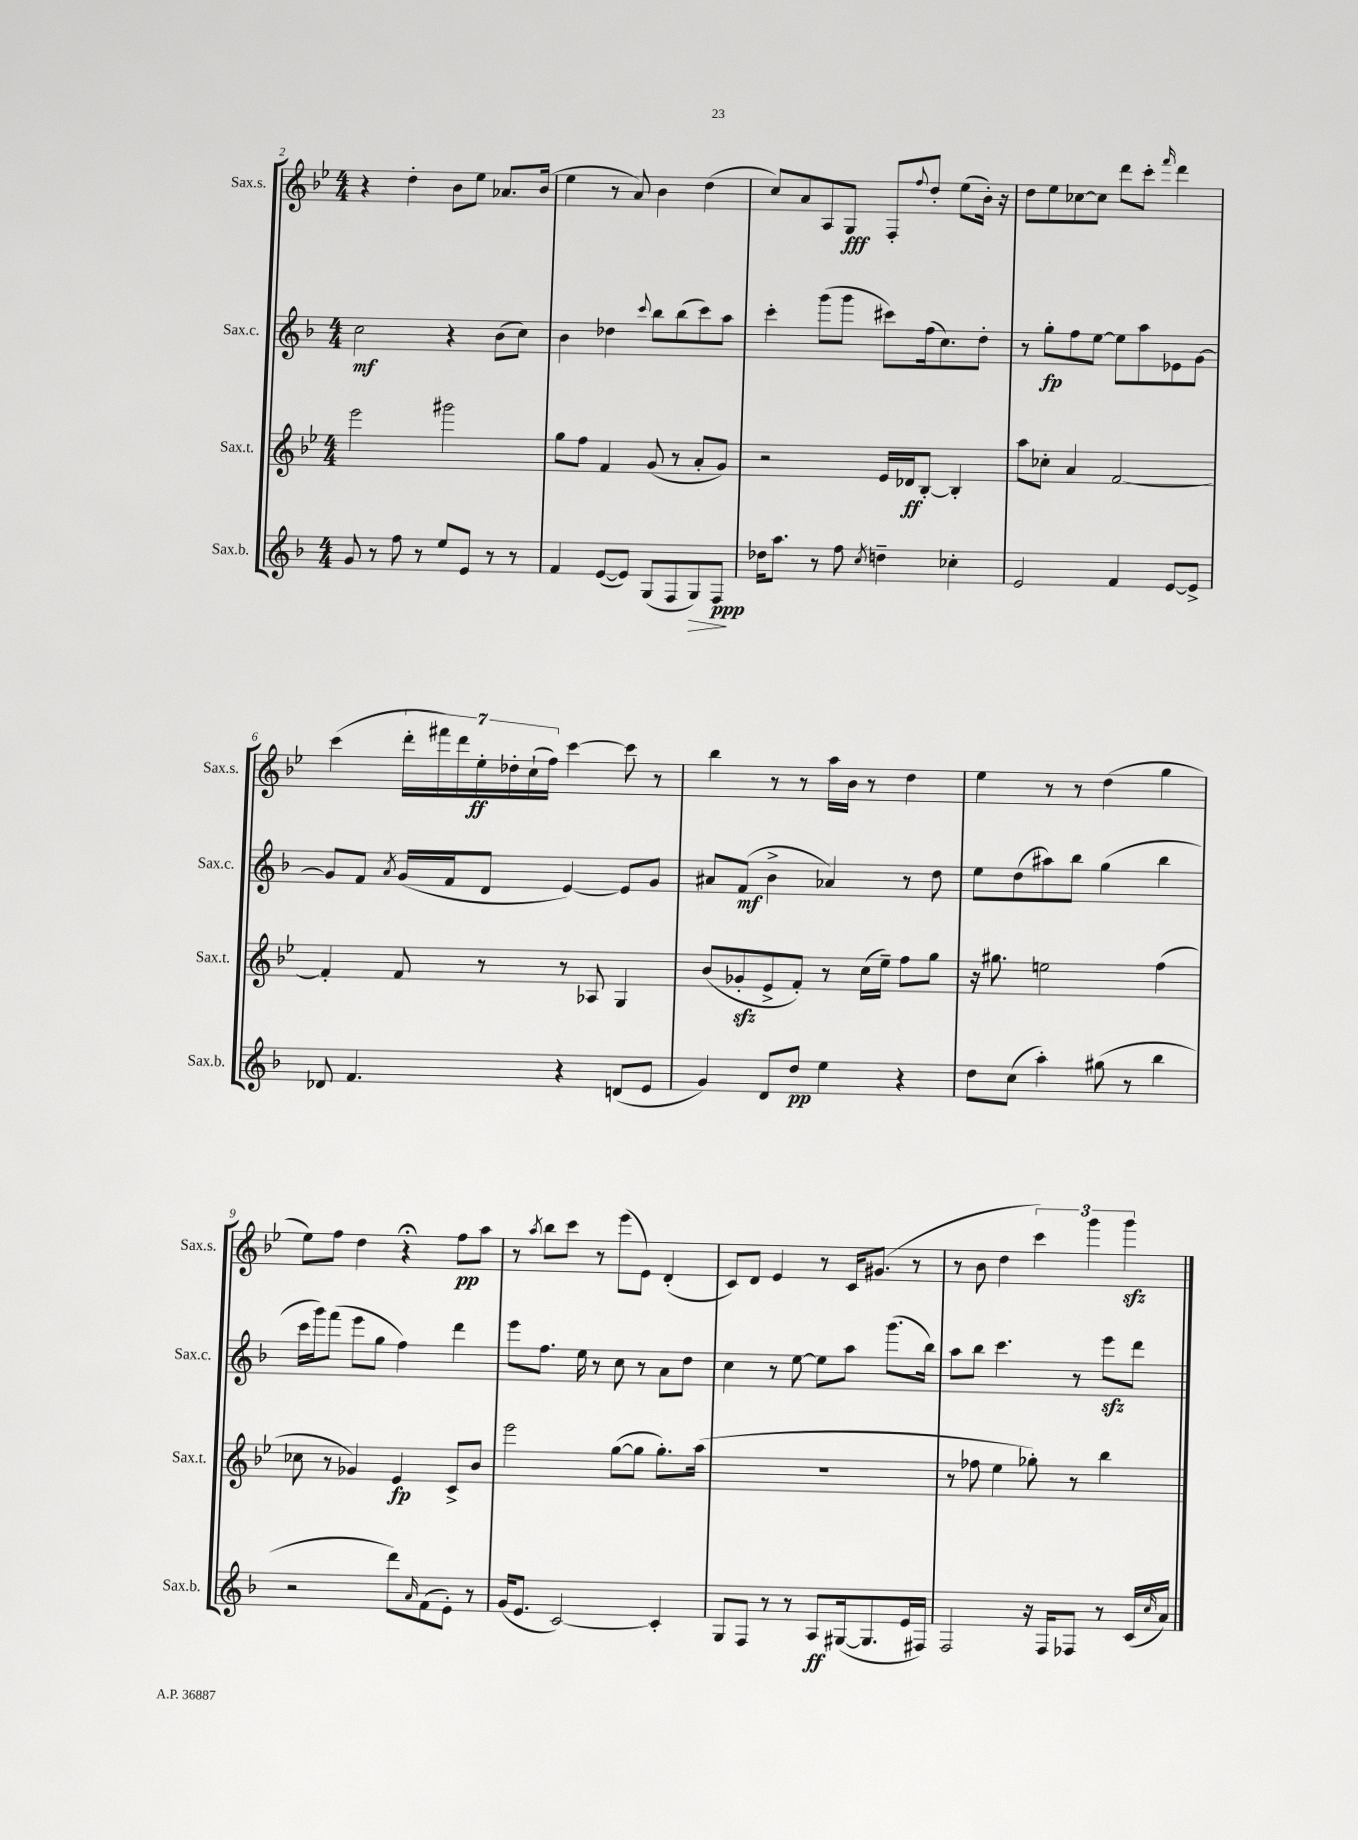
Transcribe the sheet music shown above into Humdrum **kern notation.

**kern	**kern	**kern	**kern
*staff4	*staff3	*staff2	*staff1
*clefG2	*clefG2	*clefG2	*clefG2
*k[b-]	*k[b-e-]	*k[b-]	*k[b-e-]
*M4/4	*M4/4	*M4/4	*M4/4
8g	2eee-	2cc	4r
8r	.	.	.
8ff	.	.	4dd'
8r	.	.	.
8ee	2ggg#	4r	8b-
8e	.	.	8ee-
8r	.	(8b-	8.a-
8r	.	8cc)	.
.	.	.	(16b-
=	=	=	=
4f	8gg	4b-	4ee-
.	8ff	.	.
([8e	4f	4dd-	8r
8e])	.	.	8a)
.	.	8qqccc	.
(8G	(8g	8bb-	4b-
8F	8r	(8bb-	.
8G)	8a'	8ccc)	(4dd
8F	8g)	8aa	.
=	=	=	=
16dd-	2r	4ccc'	8cc)
8.aa	.	.	.
.	.	.	8a
8r	.	(8ggg	8A
8ff	.	8ggg	8G
8qcc	.	.	.
4dd~	16e-	8ccc#)	8F'
.	16d-	.	.
.	.	.	8qqff
.	[8B-'	(16ff	8dd'
.	.	8.cc)	.
4cc-'	4B-']	.	(8ee-
.	.	8dd'	16b-')
.	.	.	16r
=	=	=	=
2e	8aa	8r	8dd
.	8cc-'	8gg'	8ee-
.	4a	8ff	[8cc-
.	.	[8ee	8cc-]
4f	[2f	8ee]	8ddd
.	.	8aa	8ccc'
.	.	.	16qqfff
[8e	.	8e-	4ddd
8e^]	.	[8g	.
=	=	=	=
8d-	4f']	8g]	(4ccc
4.f	.	8f	.
.	.	8qa	.
.	8f	(16g	28ddd'
.	.	.	28fff#)
.	.	16f	.
.	.	.	28ddd
.	.	.	28ee-'
.	8r	8d	.
.	.	.	28dd-'
.	.	.	(28cc`
.	.	.	28ff)
4r	8r	[4e)	[4ccc
.	8A-	.	.
(8d	4G	8e]	8ccc]
8e	.	8g	8r
=	=	=	=
4g)	(8b-	8a#	4bb-
.	8g-'	(8f	.
8d	8e-^	4b-^	8r
8dd	8f')	.	8r
4ee	8r	4a-)	16aa
.	.	.	16b-
.	(16cc	.	8r
.	16ee-~)	.	.
4r	8ff	8r	4dd
.	8gg	8dd	.
=	=	=	=
8dd	16r	8ee	4ee-
.	8.gg#	.	.
(8cc	.	(8dd	.
4aa')	2ee	8aa#)	8r
.	.	8bb-	8r
(8gg#	.	(4gg	(4dd
8r	.	.	.
4bb-	(4ff	4bb-	4gg
=	=	=	=
2r	8cc-	16ccc	8ee-)
.	.	16ggg)	.
.	8r	(8fff	8ff
.	4g-)	8eee	4dd
.	.	8gg	.
8ddd)	4e-	4ff)	4r;
16qqa	.	.	.
(8f	.	.	.
8e')	8c^	4ddd	8ff
8r	8b-	.	8aa
=	=	=	=
(16g	2eee-	8eee	8r
8.e	.	.	.
.	.	.	8qaa
.	.	8.ff	8bb-
[2c)	.	.	8ccc
.	.	16ee	.
.	.	8r	8r
.	([8gg	8cc	(8eee-
.	8gg]	8r	8e-)
4c']	8.gg')	8a	(4d'
.	.	8dd	.
.	(16aa	.	.
=	=	=	=
8G	1r	4cc	8c)
8F	.	.	8d
8r	.	8r	4e-
8r	.	[8ee	.
8A	.	8ee]	8r
([16G#	.	8aa	16c
8.G#]	.	.	(8.g#
.	.	(8.ggg	.
16e	.	.	8r
16F#)	.	16bb-)	.
=	=	=	=
2F	8r	8aa	8r
.	8ff-	8bb-	8b-
.	4ee-	4.ccc	4dd
16r	8gg-')	.	6ccc)
16F	.	.	.
8F-	8r	8r	.
.	.	.	6ggg
8r	4bb-	8eee	.
.	.	.	6ggg
(16c	.	8ddd	.
16qqcc	.	.	.
16a)	.	.	.
==	==	==	==
*-	*-	*-	*-
